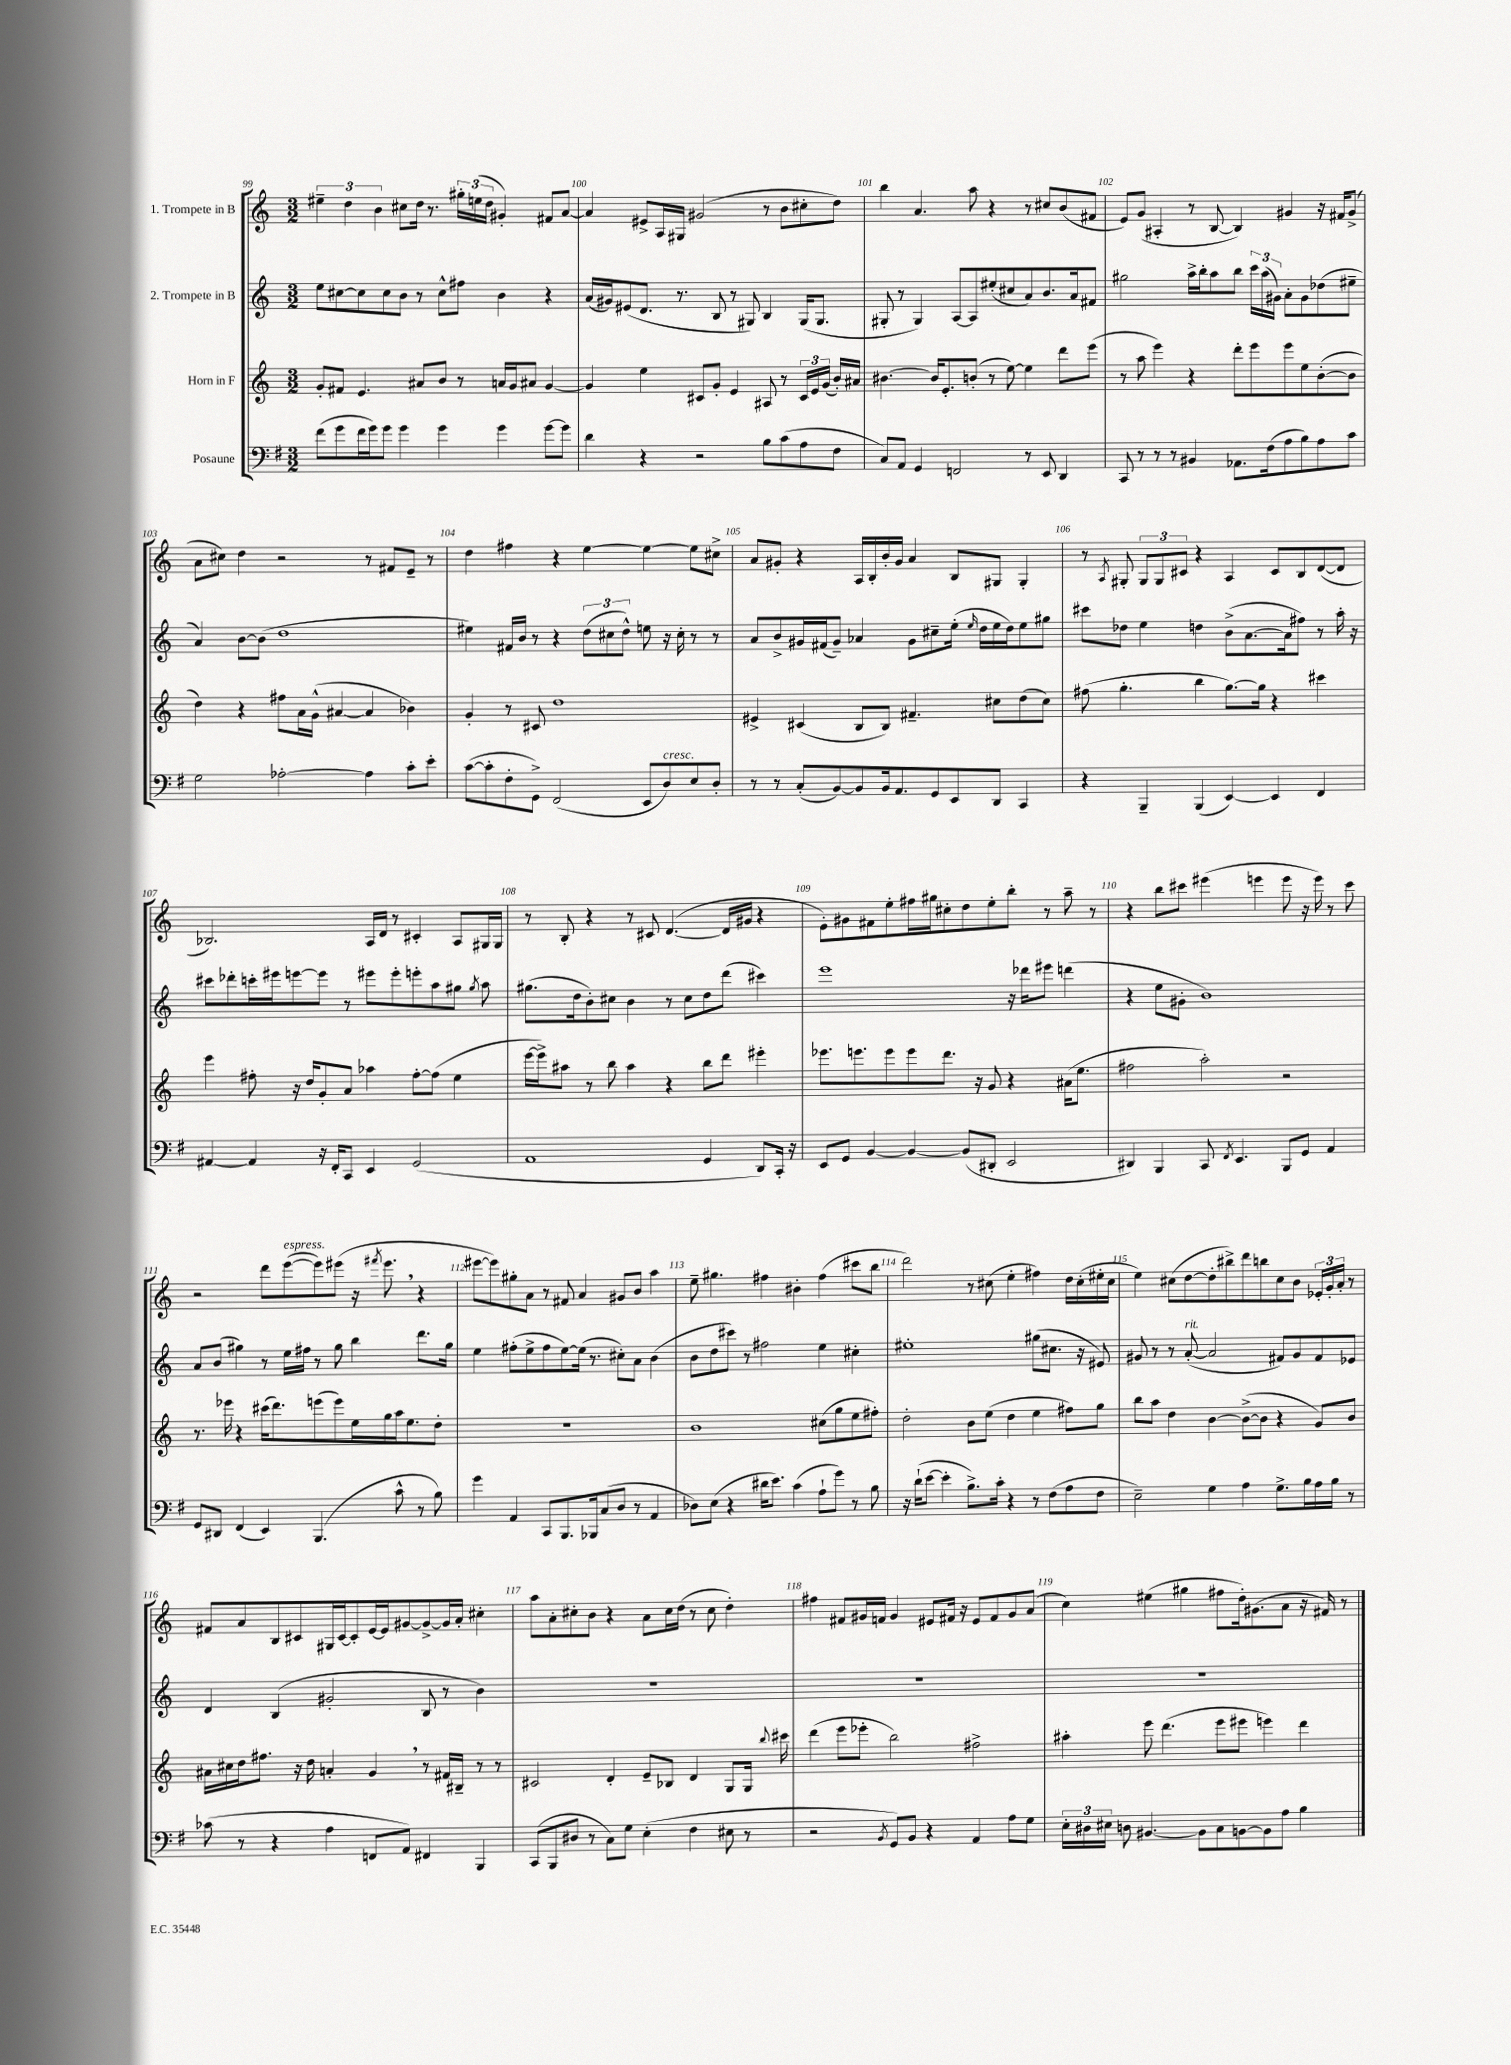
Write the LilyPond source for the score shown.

<<
\new StaffGroup <<
\new Staff = "s0" \with { instrumentName = "1. Trompete in B" } {
    \clef treble \key c \major \numericTimeSignature \time 3/2
    \autoBeamOff \tuplet 3/2 { eis''4-- d''4 b'4 } cis''8[ d''16] r8. \tuplet 3/2 { gis''16[-. e''16( d''16] } gis'4-.) fis'8[ a'8]~ |
    a'4 eis'8[-> a16 gis16] gis'2( r8 b'8[ cis''8-. d''8]) |
    b''4 a'4. a''8 r4 r8 cis''8[ b'8( fis'8] |
    e'8[) g'8]( ais4-. r8 b8~ b4) gis'4 r16 fis'16[ gis'8]->( |
    a'8[ cis''8]) d''4 r2 r8 fis'8[ e'8]-- r8 |
    d''4 fis''4 r4 e''4~ e''4~ e''8[ cis''8]-> |
    a'8[ gis'8]-. r4 a16[ b16-. b'16-. gis'16] a'4 b8[ gis8] gis4-. |
    r8 \acciaccatura { a8 } gis8-. \tuplet 3/2 { gis8[ gis8 cis'8] } r4 a4 cis'8[ b8 d'8~( d'8] |
    bes2.) a16[ d'16] r8 cis'4-. a8[ gis16 gis16] |
    r8 b8-. r4 r8 cis'8 d'4.~( d'16[ gis'16] r4 |
    e'8[-.) gis'8 fis'8 e''8-. fis''16 gis''16 cis''8-. d''8 e''8-. b''8]-. r8 a''8-- r8 |
    r4 b''8[ cis'''8] eis'''4( e'''4 e'''8 r16 e'''16) r8 cis'''8 |
    r2 d'''8[ e'''8~^\markup { \italic "espress." }( e'''8) eis'''8]( r16 \acciaccatura { fis'''8 } eis'''8. \breathe r4 |
    eis'''8[~ eis'''8) gis''8-. a'8] r8 fis'8 a'4 gis'8[ b'8] a''4 |
    e''8-- gis''4. fis''4 bis'4-. fis''4( cis'''8[ b''8] |
    d'''2) r8 cis''8( e''4-. fis''4) d''16[ cis''16-.( eis''16-. cis''16] |
    e''4) cis''8[( d''8~ d''8-. bis''8->) d'''8 b''8 cis''8 b'8] \tuplet 3/2 { ees'16[-. g'16-. a'16]-. } r8 |
    fis'8[ a'8 b8 cis'8 gis16 cis'16~ cis'8-. e'16~ e'16 gis'8~ gis'8~-> gis'16 a'16]-. cis''4-. |
    a''8[ a'8-. cis''8-. b'8] r4 a'8[ cis''16 d''16]( r8 cis''8 d''4-.) |
    fis''4 fis'8[ gis'16 f'16] gis'4 eis'8[ fis'16] r16 eis'8[ fis'8 gis'8 a'8]( |
    c''4) eis''4( gis''4 fis''8[ d''16-.) gis'8.( a'8] r16 fis'16) r8 \bar "|." |
}
\new Staff = "s1" \with { instrumentName = "2. Trompete in B" } {
    \clef treble \key c \major \numericTimeSignature \time 3/2
    \autoBeamOff e''8[ cis''8~ cis''8 cis''8 b'8] r8 cis''8[-^ fis''8] b'4 r4 |
    a'16[( gis'16) eis'8( d'8.] r8. b8 r8 gis8) b4 gis16[( gis8.] |
    gis8-. r8 gis4) a8[~ a8 eis''8-.( cis''8 a'8) b'8. a'16 fis'8] |
    gis''2 a''16[-> b''16-. a''8 b''8] \tuplet 3/2 { c'''16[ a''16( gis'16]) } a'8[-. gis'8 des''8( eis''8]-- |
    a'4) b'8[~ b'8]( d''1 |
    eis''4) fis'16[ b'16] r8 r4 \tuplet 3/2 { d''8[( cis''8 d''8]-^) } e''8 r16 cis''16-. r8 r8 |
    a'8[ b'8-> gis'16 fis'16( gis'8]--) aes'4 gis'8[ cis''8-- e''16]-.( \grace { e''16 } d''16[ e''16 d''16) e''8 gis''8] |
    cis'''8[ des''8] e''4 d''4 b'8[->( a'8.~ a'16 fis''8]) r8 a''16-. r16 |
    cis'''8[ des'''8-. c'''16-. eis'''16 e'''8~ e'''8] r8 eis'''8[ eis'''8-. e'''8-. a''8 gis''8] \acciaccatura { gis''8 } a''8 |
    gis''8.[( d''16 b'8-.) cis''8] b'4 r8 cis''8[ d''8 d'''8]( cis'''4) |
    e'''1 r16 des'''16[ eis'''8] d'''4( |
    r4 e''8[ gis'8]-. b'1) |
    a'8[ b'8]( gis''4) r8 e''16[ fis''16] r8 gis''8 b''4 d'''8.[ gis''16] |
    e''4 fis''8[-.( e''8-> fis''8 e''8~) e''16]( r8. cis''8[-.) a'8] b'4( |
    b'8[ d''8 cis'''8]) r8 fis''2 e''4 cis''4-. |
    eis''1-. gis''8[( cis''8.] r16 eis'8) |
    gis'8 r8 r8 a'8~-.^\markup { \italic "rit." }( a'2 fis'8[) gis'8 fis'8 ees'8] |
    d'4 b4( gis'2-. b8 r8 b'4) |
    R1. |
    R1. |
    R1. \bar "|." |
}
\new Staff = "s2" \with { instrumentName = "Horn in F" } {
    \clef treble \key c \major \numericTimeSignature \time 3/2
    \autoBeamOff g'8[-. fis'8] e'4. ais'8[ b'8] r8 a'16[ g'16 ais'8] g'4~ |
    g'4 e''4 cis'8[ g'8]-. e'4 ais8 r8 \tuplet 3/2 { cis'16[ e'16 g'16]( } b'16[-.) ais'16] |
    bis'4.~ bis'16[ e'8.-. b'8]-.( r8 e''8~) e''4 d'''8[ e'''8]( |
    r8 a''8 e'''4) r4 d'''8[-. e'''8 e'''8 e''8 b'8~-.( b'8] |
    d''4) r4 fis''8[ a'16 g'16]-^( ais'4~ ais'4 bes'4) |
    g'4-. r8 cis'8 d''1 |
    eis'4-> cis'4( b8[ b8]) fis'4.-- cis''8[ d''8( cis''8]) |
    fis''8( g''4.-. b''4 g''8.[~) g''16] r4 cis'''4 |
    e'''4 fis''8-. r16 d''16[ g'8-. a'8] aes''4 fis''8[~-. fis''8]( e''4 |
    e'''16[~ e'''16->) ais''8] r8 b''8 ais''4 r4 b''8[ d'''8] eis'''4-. |
    ees'''8.[ e'''8. e'''8 e'''8 d'''8.] r16 g'8 r4 ais'16[( e''8.] |
    fis''2 a''2-.) r2 |
    r8. ees'''16 r4 cis'''16[( d'''8.) e'''8( e'''8) e''16 g''16 a''16 e''8. d''8]-. |
    R1. |
    b'1 cis''8[( g''8 e''8 fis''8]-.) |
    d''2-. b'8[ e''8]( d''4 e''4 fis''8[) g''8] |
    b''8[ a''8] d''4 b'4~ b'8[~->( b'8] r4 g'8[) b'8] |
    ais'16[ cis''16 d''16 fis''8.] r16 d''16 a'4-. g'4 \breathe r8 fis'16[ bis16]-- r8 r8 |
    cis'2 d'4-. e'8[-- bes8] d'4 g8[ g16] \appoggiatura { b''8 } cis'''16 |
    d'''4( e'''8[ ees'''8]-. b''2) fis''2-> |
    ais''4-. e'''8 d'''4.( e'''8[ eis'''8] e'''4) d'''4 \bar "|." |
}
\new Staff = "s3" \with { instrumentName = "Posaune" } {
    \clef bass \key g \major \numericTimeSignature \time 3/2
    \autoBeamOff fis'8[( g'8 fis'16 g'16) g'8] g'4 g'4 g'4 g'8[~ g'8] |
    d'4 r4 r2 b8[ c'8( a8 fis8] |
    c8[) a,8] g,4 f,2 r8 e,8 d,4 |
    c,8 r8 r8 r8 bis,4 aes,8.[ fis16( a8 b8) a8 c'8] |
    g2 aes2~-. aes4 c'8[-. e'8]-. |
    c'8[~( c'8-. fis8-. g,8]->) fis,2( e,8[ d8^\markup { \italic "cresc." }) e8 d8]-. |
    r8 r8 c8[-.( b,8~) b,8 b,16 a,8. g,8 e,8 d,8] c,4 |
    r4 b,,4-- b,,4( e,4~) e,4 fis,4 |
    ais,4~ ais,4 r16 fis,16[-. c,8] e,4 g,2( |
    a,1 g,4 d,8[) c,16]-. r16 |
    e,8[ g,8] b,4~ b,4~ b,8[( dis,8]-. e,2 |
    dis,4) b,,4 c,8 \acciaccatura { fis,8 } e,4. b,,8[ g,8] a,4 |
    g,8[ dis,8] fis,4( e,4) b,,4.( c'8-^ r8 b8) |
    g'4 a,4 c,8[ b,,8. bes,,16 c8( d8] r8 a,4 |
    des8[) e8]( r4 dis'16[ e'8.]) c'4( a8[-! g'8]) r8 b8 |
    r16 d'16[-!( e'8]~ e'4-. b8.[->) c'16]-. r4 r8 fis8[( a8 fis8] |
    e2--) g4 a4 g8.[-> b16 a16 b16] r8 |
    ces'8( r8 r4 a4 f,8[ a,8]) fis,4 b,,4 |
    c,8[( b,,8 dis8] r8 c8[) g8] e4-.( fis4 eis8 r8 |
    r2 \acciaccatura { b,8 } g,8[) b,8] r4 a,4 a8[ g8] |
    \tuplet 3/2 { e16[-. dis16 eis16] } d8 bis,4.~ bis,8[ c8 b,8~ b,8 a8] b4 \bar "|." |
}
>>
>>
\layout { \context { \Score currentBarNumber = #99 \override BarNumber.break-visibility = ##(#f #t #t) barNumberVisibility = #all-bar-numbers-visible } }
